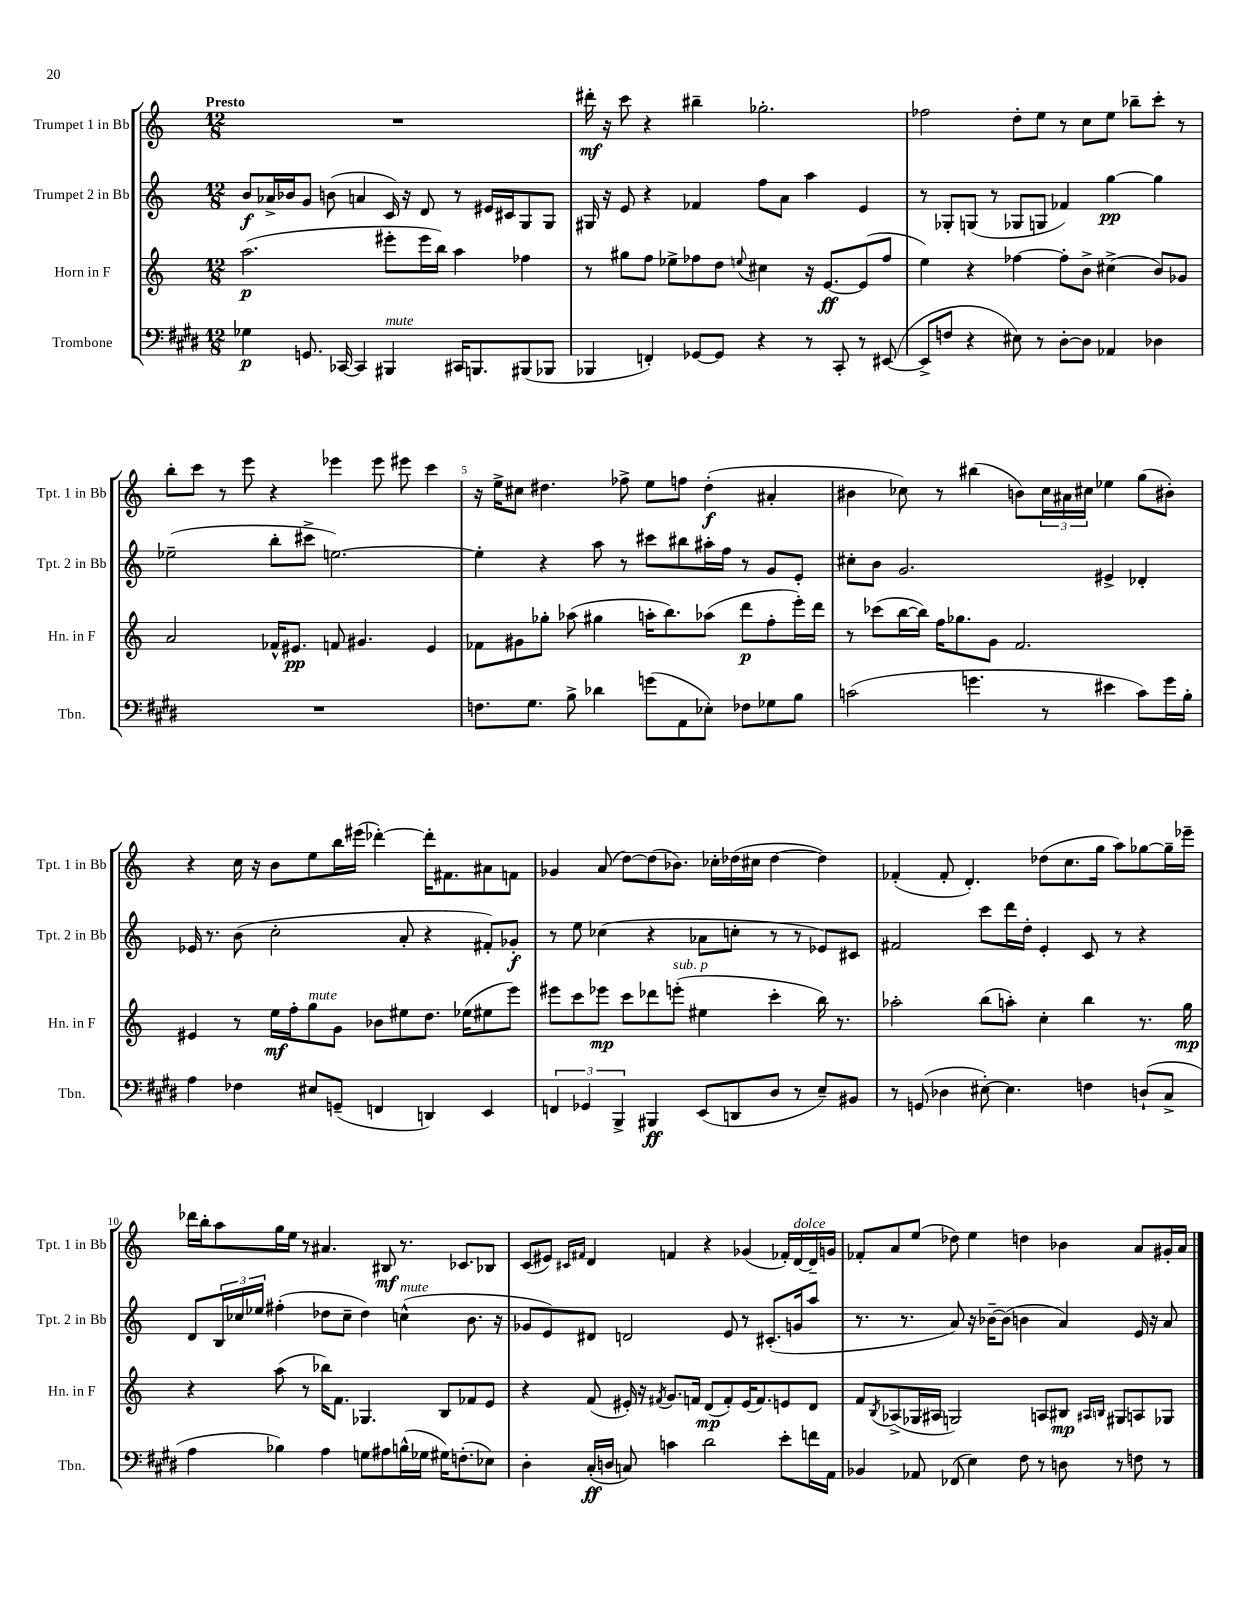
<<
\new StaffGroup <<
\new Staff = "s0" \with { instrumentName = "Trumpet 1 in Bb" shortInstrumentName = "Tpt. 1 in Bb" } {
    \clef treble \key c \major \numericTimeSignature \time 12/8 \tempo "Presto"
    R1. |
    dis'''16-.\mf r16 c'''8 r4 bis''4-- ges''2.-. |
    fes''2 d''8-. e''8 r8 c''8 e''8 bes''8-- c'''8-. r8 |
    b''8-. c'''8 r8 e'''8 r4 ees'''4 ees'''8 eis'''8 c'''4 |
    r16 e''16-> cis''8 dis''4. fes''8-> e''8 f''8 dis''4-.\f( ais'4-. |
    bis'4 ces''8) r8 bis''4( b'8) \tuplet 3/2 { ces''16 ais'16 cis''16 } ees''4 g''8( bis'8-.) |
    r4 c''16 r16 b'8 e''8 b''16 eis'''16( des'''4~-.) des'''16-. fis'8. ais'8 f'8 |
    ges'4 a'8( d''8~) d''8( bes'8.) ces''16-. des''16( cis''16 des''4~ des''4) |
    fes'4-.( fes'8-. d'4.-.) des''8( c''8. g''16 a''8) ges''8~ ges''16-- ees'''16-- |
    des'''16 b''16-. a''8 g''16 e''16 r8 ais'4. bis8\mf r8. ces'8. bes8 |
    c'8( eis'8) \grace { cis'16 fis'16 } d'4 f'4 r4 ges'4( fes'16-.) d'16~^\markup { \italic "dolce" } d'16-- g'16 |
    fes'8-. a'8 e''8( des''8) e''4 d''4 bes'4 a'8 gis'16-. a'16 \bar "|." |
}
\new Staff = "s1" \with { instrumentName = "Trumpet 2 in Bb" shortInstrumentName = "Tpt. 2 in Bb" } {
    \clef treble \key c \major \numericTimeSignature \time 12/8
    b'8\f aes'16-> bes'16 g'8 b'8( a'4 c'16) r16 d'8 r8 eis'16 cis'16 g8 g8 |
    gis16 r16 e'8 r4 fes'4 f''8 a'8 a''4 e'4 |
    r8 ges8-. g8( r8 ges8 g8 fes'4) g''4~\pp g''4 |
    ees''2--( b''8-. cis'''8-> e''2.~) |
    e''4-. r4 a''8 r8 cis'''8 bis''8 ais''16-. f''16 r8 g'8 e'8-. |
    cis''8-. b'8 g'2. eis'4-> des'4-. |
    ees'16 r8. b'8( c''2-. a'8-. r4 fis'8-.) ges'8-.\f |
    r8 e''8 ces''4( r4 aes'8 c''8-. r8 r8 ees'8) cis'8 |
    fis'2 c'''8 d'''16 d''16-. e'4-. c'8 r8 r4 |
    d'8 \tuplet 3/2 { b16 ces''16 ees''16 } fis''4-.( des''8 ces''8-- des''4) c''4-^^\markup { \italic "mute" }( b'8. r16 |
    ges'8 e'8) dis'8 d'2 e'8 r8 cis'8.-.( g'16 a''8 |
    r8. r8. a'8) r16 bes'16~-- bes'8( b'4 a'4) e'16 r16 a'8 \bar "|." |
}
\new Staff = "s2" \with { instrumentName = "Horn in F" shortInstrumentName = "Hn. in F" } {
    \clef treble \key c \major \numericTimeSignature \time 12/8
    a''2.\p( eis'''8-. eis'''16 b''16) a''4 fes''4 |
    r8 gis''8 f''8 ees''8-> fes''8 d''8 \appoggiatura { e''8 } cis''4 r16 e'8.~\ff e'8( fes''8 |
    e''4) r4 fes''4~ fes''8-. b'8-> cis''4->( b'8) ges'8 |
    a'2 fes'16-^ eis'8.\pp f'8 gis'4. eis'4 |
    fes'8 gis'8 ges''8-. aes''8( gis''4 a''16-. b''8.) aes''8( d'''8\p f''8-. e'''16-.) d'''16 |
    r8 ces'''8( b''16~ b''16) f''16 ges''8. g'8 f'2. |
    eis'4 r8 e''16\mf f''16-. g''8^\markup { \italic "mute" } g'8 bes'8 eis''8 d''8. ees''16( eis''8 e'''8) |
    eis'''8 c'''8 ees'''8\mp c'''8 des'''8 e'''8-.^\markup { \italic "sub. p" }( eis''4 c'''4-. b''16) r8. |
    aes''2-. b''8( a''8-.) c''4-. b''4 r8. g''16\mp |
    r4 a''8( r8 bes''16) f'8. ges4. b8 fes'8 e'8 |
    r4 f'8( eis'16-.) r16 \acciaccatura { fis'8 } g'8. f'16 d'8\mp( f'8-.) eis'16( f'8.) e'8 d'8 |
    f'8 \acciaccatura { b8 } aes8->( ges16 ais16 g2) a8 bis8\mp \grace { ais16 b16 } gis8 a8 ges8 \bar "|." |
}
\new Staff = "s3" \with { instrumentName = "Trombone" shortInstrumentName = "Tbn." } {
    \clef bass \key e \major \numericTimeSignature \time 12/8
    ges4\p g,8. ces,16~ ces,4 bis,,4^\markup { \italic "mute" } cis,16 b,,8. bis,,8( bes,,8 |
    bes,,4 f,4-.) ges,8~ ges,8 r4 r8 cis,8-. r8 eis,8~( |
    eis,8-> f8 r4 eis8) r8 dis8~-. dis8 aes,4 des4 |
    R1. |
    f8. gis8. b8-> des'4 g'8( a,8 ees8-.) fes8 ges8 b8 |
    c'2( g'4. r8 eis'4 c'8) g'16 b16-. |
    a4 fes4 eis8 g,8--( f,4 d,4) e,4 |
    \tuplet 3/2 { f,4 ges,4 b,,4-> } bis,,4\ff e,8( d,8 dis8 r8 e8--) bis,8 |
    r8 g,8( des4 eis8~-.) eis4. f4 d8-!( cis8-> |
    a4 bes4) a4 g8 ais8 b16-^( ges16 gis16) f8.-.( ees8) |
    dis4-. cis16-.\ff( d16 c8) c'4 dis'2 e'8-. f'16 a,16 |
    bes,4 aes,8 fes,8( e4) fis8 r8 d8 r8 f8 r8 \bar "|." |
}
>>
>>
\layout { \context { \Score \override BarNumber.break-visibility = ##(#f #t #t) barNumberVisibility = #(every-nth-bar-number-visible 5) } }
